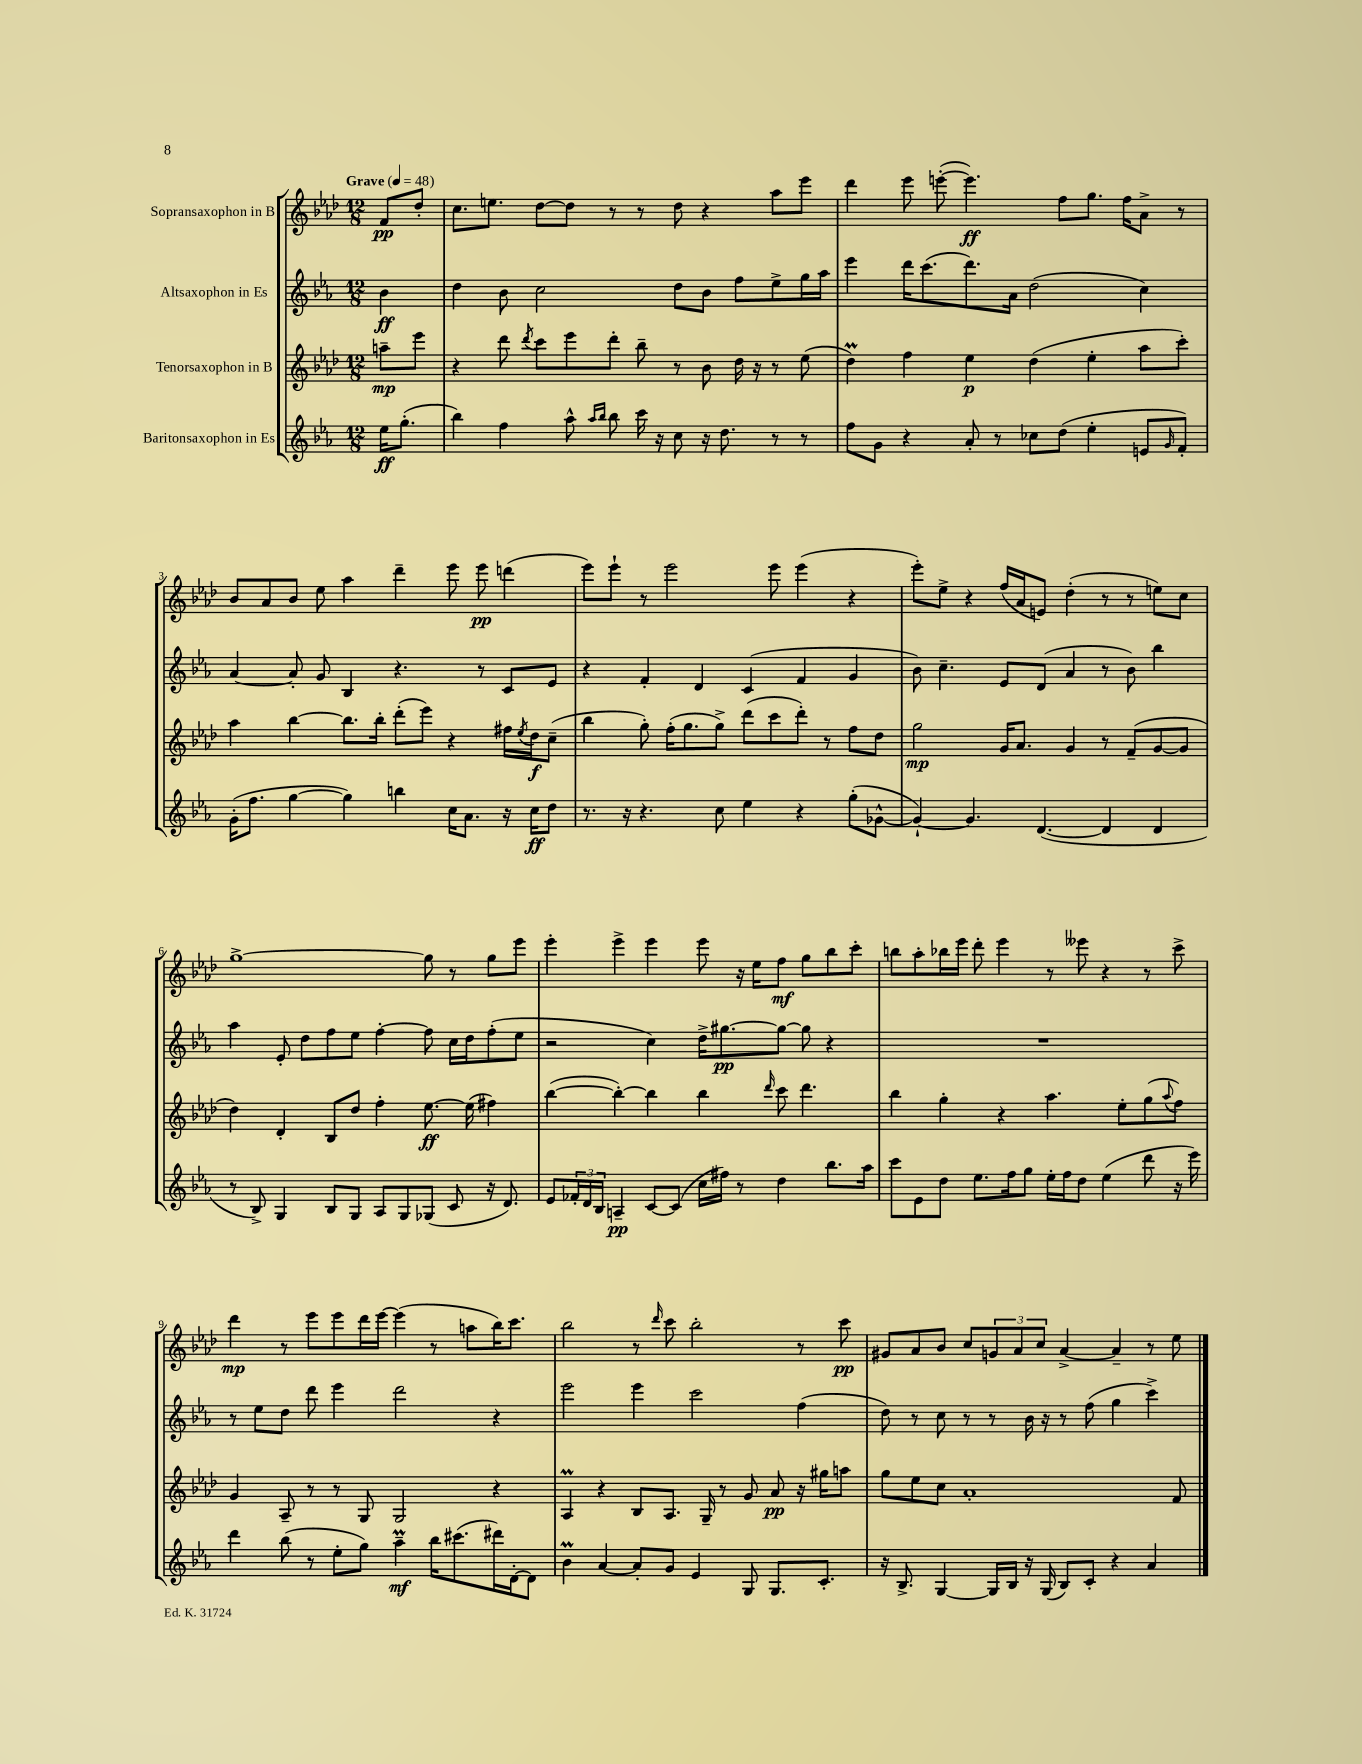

**kern	**kern	**kern	**kern
*staff4	*staff3	*staff2	*staff1
*clefG2	*clefG2	*clefG2	*clefG2
*k[b-e-a-]	*k[b-e-a-d-]	*k[b-e-a-]	*k[b-e-a-d-]
*M12/8	*M12/8	*M12/8	*M12/8
*MM48	*MM48	*MM48	*MM48
16ee-\LK	8aa~\L	4b-\	8f/L
(8.gg'\J	.	.	.
.	8eee-\J	.	8dd-'/J
=	=	=	=
4bb-\)	4r	4dd\	8.cc\L
.	.	.	8.ee\J
4ff\	8ddd-\	8b-\	.
.	8qddd-/	.	.
.	8ccc\L	2cc\	[8dd-\L
8aa-^^\	8eee-\	.	8dd-\]J
16qqaa-/LL	.	.	.
16qqbb-/JJ	.	.	.
8bb-\	8ddd-'\J	.	8r
16ccc\	8bb-~\	.	8r
16r	.	.	.
8cc\	8r	8dd\L	8dd-\
16r	8b-\	8b-\J	4r
8.dd\	.	.	.
.	16dd-\	8ff\L	.
.	16r	.	.
8r	8r	8ee-^\	8aa-\L
8r	(8ee-\	16gg\L	8eee-\J
.	.	16aa-\JJ	.
=	=	=	=
8ff\L	4dd-\)	4eee-\	4ddd-\
8g\J	.	.	.
4r	4ff\	16ddd\LK	8eee-\
.	.	(8.ccc\	.
.	.	.	([8eee'\
8a-'/	4ee-\	8.ddd\)	4.eee\])
8r	.	.	.
.	.	16a-\Jk	.
8cc-\L	(4dd-\	(2dd\	.
(8dd\J	.	.	8ff\L
4ee-'\	4ee-'\	.	8.gg\J
.	.	.	16ff\LK
8e/L	8aa-\L	4cc\)	8a-^\J
16qqg/	.	.	.
8f'/J)	8ccc'\J)	.	8r
=	=	=	=
(16g'\LK	4aa-\	[4a-/	8b-/L
8.ff\J	.	.	.
.	.	.	8a-/
[4gg\	[4bb-\	8a-'/]	8b-/J
.	.	8g/	8ee-\
4gg\])	8.bb-\]L	4B-/	4aa-\
.	16bb-'\Jk	.	.
4bb\	(8ddd-'\L	4.r	4ddd-~\
.	8eee-\J)	.	.
16cc\LK	4r	.	8eee-\
8.a-\J	.	.	.
.	.	8r	8eee-\
16r	16ff#\LL	8c/L	(4ddd\
.	8qee-/	.	.
16cc\LK	16dd-\J	.	.
8dd\J	(8cc~\J	8e-/J	.
=	=	=	=
8.r	4bb-\	4r	8eee-\L)
.	.	.	8eee-`\J
16r	.	.	.
4.r	8gg'\)	4f'/	8r
.	(16ff'\LK	.	2eee-\
.	8.gg\	.	.
.	.	4d/	.
8cc\	8gg^\J)	.	.
4ee-\	(8ddd-\L	(4c/	.
.	8ccc\	.	8eee-\
4r	8ddd-'\J)	4f/	(4eee-\
.	8r	.	.
(8gg'\L	8ff\L	4g/	4r
[8g-^^\J	8dd-\J	.	.
=	=	=	=
4g-`/_)	2gg\	8b-\)	8eee-'\L)
.	.	4.cc~\	8ee-^\J
4.g-/]	.	.	4r
.	16g/LK	8e-/L	(16ff/LL
.	8.a-/J	.	16a-/J
([4.d/	.	(8d/J	8e/J)
.	4g/	4a-/	(4dd-'\
4d/]	8r	8r	8r
.	(8f~/L	8b-\)	8r
4d/	[8g/	4bb-\	8ee\L)
.	8g/]J	.	8cc\J
=	=	=	=
8r	4dd-\)	4aa-\	[1gg^
8B-^/)	.	.	.
4G/	4d-'/	8e-'/	.
.	.	8dd\L	.
8B-/L	8B-/L	8ff\	.
8G/J	8dd-/J	8ee-\J	.
8A-/L	4ff'\	[4ff'\	.
8G/	.	.	.
(8G-/J	[8.ee-\	8ff\]	8gg\]
8c/	.	16cc\LL	8r
.	(16ee-\]	16dd\J	.
16r	4ff#\)	(8ff'\	8gg\L
8.d/)	.	.	.
.	.	8ee-\J	8eee-\J
=	=	=	=
8e-/L	([4bb-\	2r	4eee-'\
24f-'/L	.	.	.
24d/	.	.	.
24B-/JJ	.	.	.
4A~/	4bb-'\_)	.	4eee-^\
[8c/L	4bb-\]	4cc\)	4eee-\
(8c/]J	.	.	.
16cc\LL	4bb-\	16dd^\LK	8eee-\
16ff#\JJ)	.	[8.gg#\	.
8r	.	.	16r
.	.	.	16ee-\LK
.	16qqddd-/	.	.
4dd\	8ccc\	8gg#\_J	8ff\J
.	4.ddd-\	8gg#\]	8gg\L
8.bb-\L	.	4r	8bb-\
.	.	.	8ccc'\J
16aa-\Jk	.	.	.
=	=	=	=
8ccc\L	4bb-\	1.r	8bb\L
8e-\	.	.	8aa-'\
8dd\J	4gg'\	.	16bb-\L
.	.	.	16eee-\JJ
8.ee-\L	.	.	8ddd-'\
.	4r	.	4eee-\
16ff\k	.	.	.
8gg\J	.	.	.
16ee-'\LL	4.aa-\	.	8r
16ff\J	.	.	.
8dd\J	.	.	8eee--\
(4ee-\	.	.	4r
.	8ee-'\L	.	.
8ddd\	(8gg\	.	8r
.	8qqaa-/	.	.
16r	8ff\J)	.	8ccc^\
16eee-\)	.	.	.
=	=	=	=
4ddd\	4g/	8r	4ddd-\
.	.	8ee-\L	.
(8bb-\	8A-~/	8dd\J	8r
8r	8r	8ddd\	8eee-\L
8ee-'\L	8r	4eee-\	8eee-\
8gg\J)	8G/	.	16ddd-\L
.	.	.	[16eee-\JJ
4aa-~\	2G/	2ddd\	(4eee-\]
16bb-\LK	.	.	8r
(8.ccc#\	.	.	.
.	.	.	8aa\L
16ddd#\L)	4r	4r	16bb-\K)
[16d'\J	.	.	8.ccc\J
8d\]J	.	.	.
=	=	=	=
4b-\	4A-/	2eee-\	2bb-\
[4a-/	4r	.	.
8a-'/]L	8B-/L	4eee-\	8r
.	.	.	16qqddd-/
8g/J	8.A-/J	.	8ccc\
4e-/	.	2ccc\	2bb-'\
.	16G~/	.	.
.	8r	.	.
8G/	8g/	.	.
8.G/L	8a-/	.	.
.	16r	(4ff\	8r
8.c'/J	16gg#\LK	.	.
.	8aa\J	.	8ccc\
=	=	=	=
16r	8gg\L	8dd\)	8g#/L
8.B-^/	.	.	.
.	8ee-\	8r	8a-/
[4G/	8cc\J	8cc\	8b-/J
.	1a-'	8r	8cc/L
16G/]LL	.	8r	12g/
16B-/JJ	.	.	.
.	.	.	12a-/
16r	.	16b-\	.
.	.	.	12cc/J
(16G/	.	16r	.
8B-/L)	.	8r	[4a-^/
8c'/J	.	(8ff\	.
4r	.	4gg\	4a-~/]
4a-/	.	4ccc^\)	8r
.	8f/	.	8ee-\
==	==	==	==
*-	*-	*-	*-
